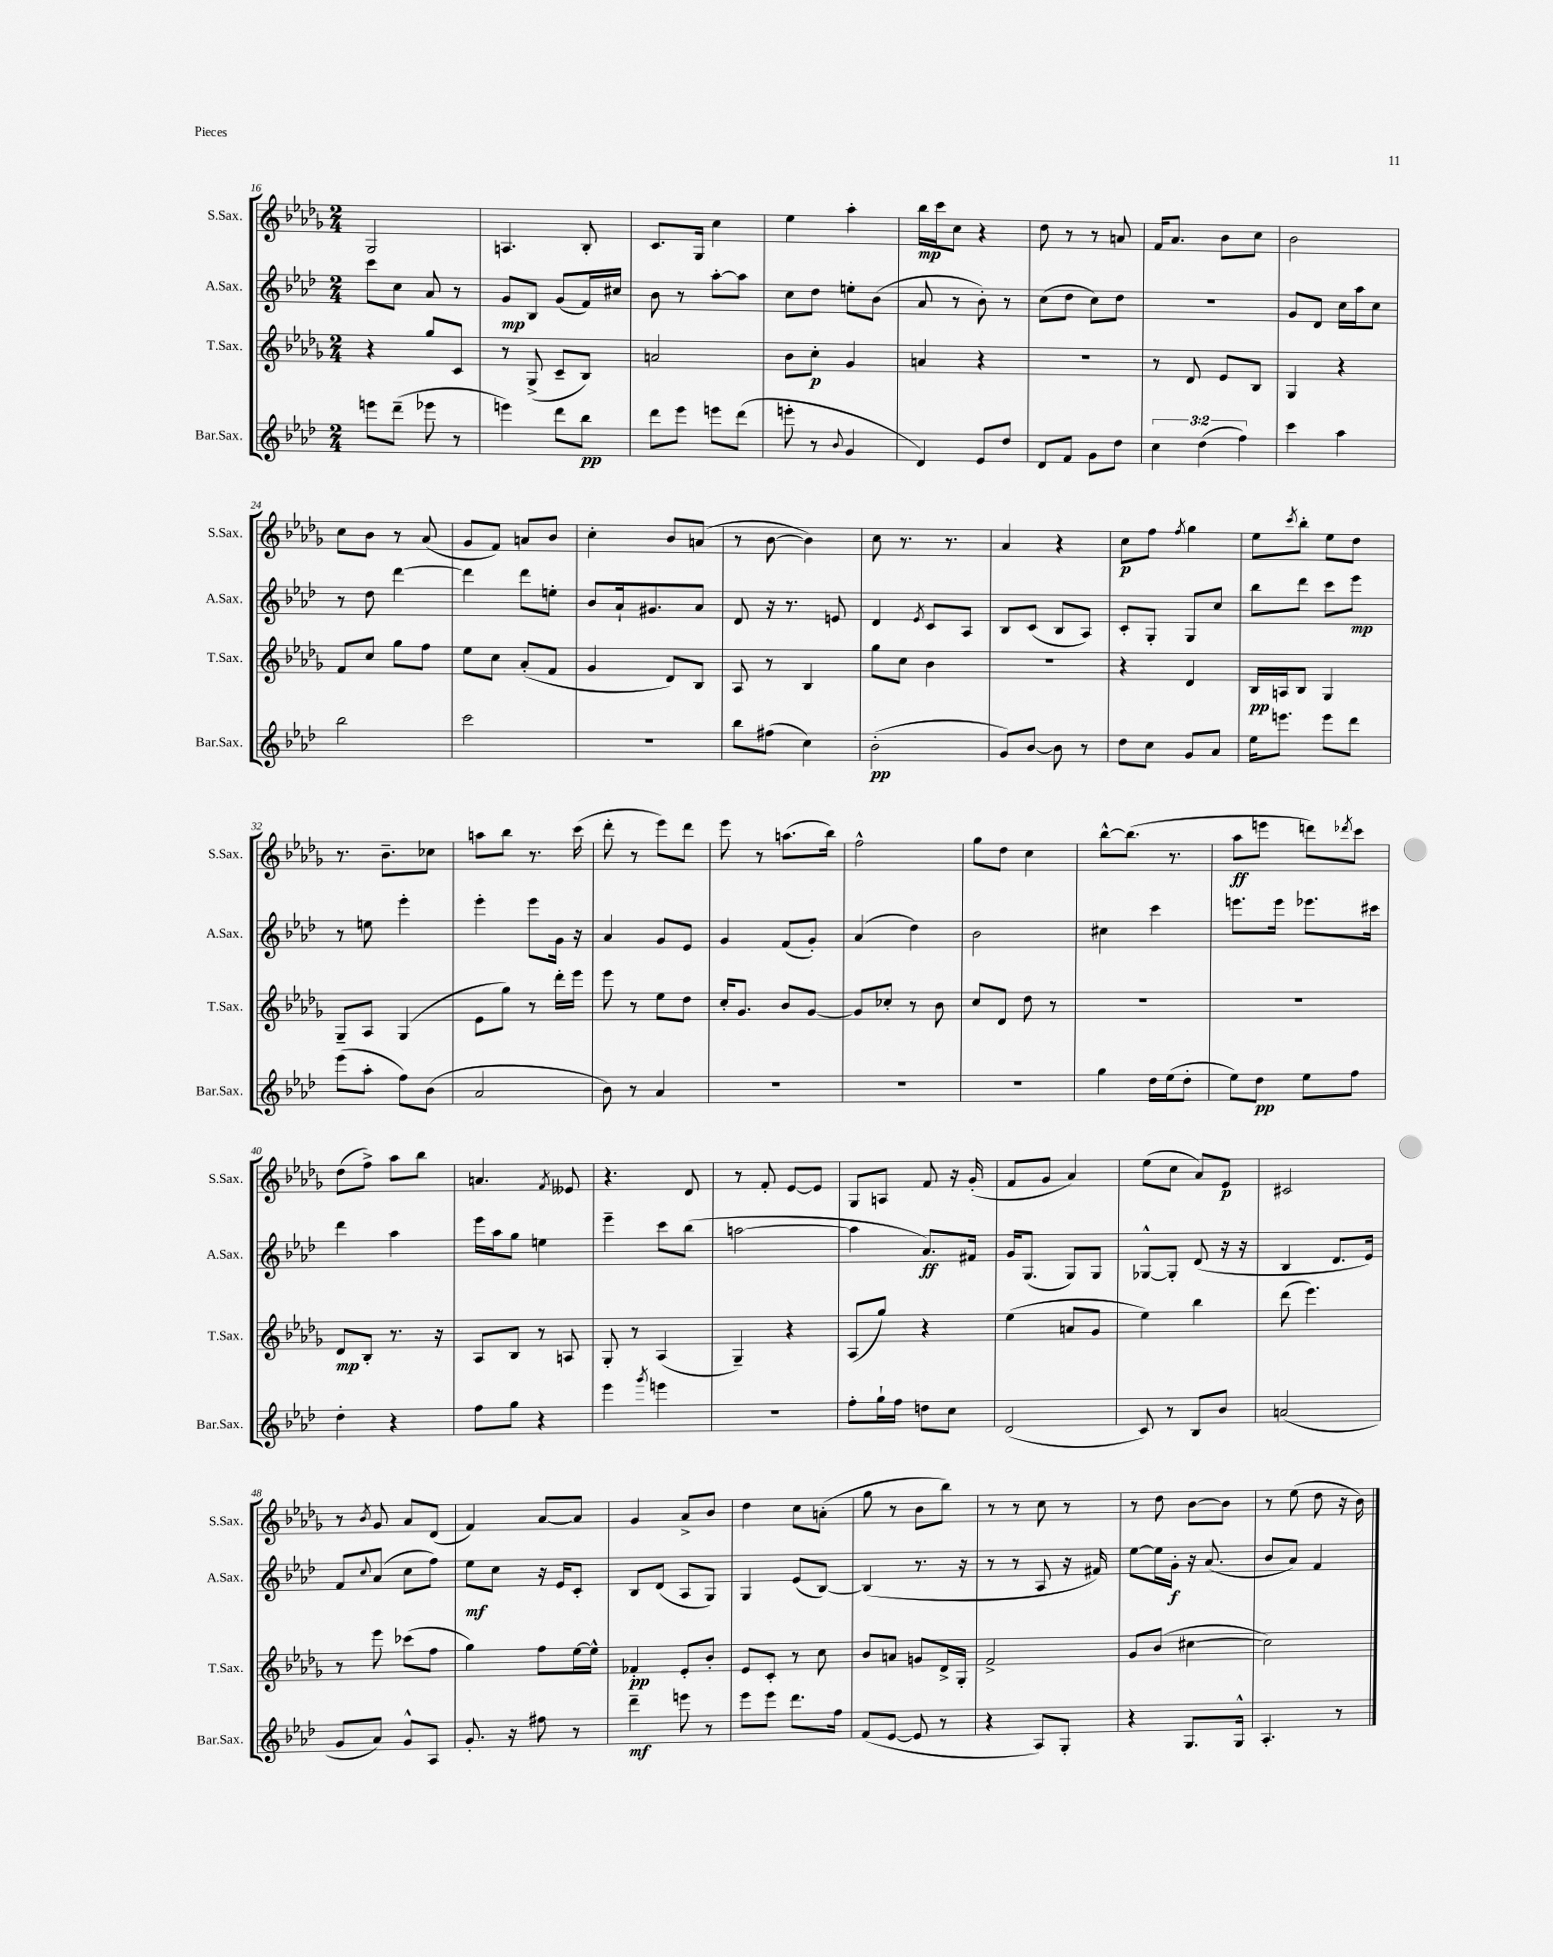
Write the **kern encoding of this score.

**kern	**dynam	**kern	**dynam	**kern	**dynam	**kern	**dynam
*part4	*part4	*part3	*part3	*part2	*part2	*part1	*part1
*staff4	*staff4	*staff3	*staff3	*staff2	*staff2	*staff1	*staff1
*I"Bar.Sax.	*	*I"T.Sax.	*	*I"A.Sax.	*	*I"S.Sax.	*
*I'Bar.Sax.	*	*I'T.Sax.	*	*I'A.Sax.	*	*I'S.Sax.	*
*clefG2	*	*clefG2	*	*clefG2	*	*clefG2	*
*k[b-e-a-d-]	*	*k[b-e-a-d-g-]	*	*k[b-e-a-d-]	*	*k[b-e-a-d-g-]	*
*M2/4	*	*M2/4	*	*M2/4	*	*M2/4	*
=16	=16	=16	=16	=16	=16	=16	=16
8eeen\L	.	4r	.	8ccc\L	.	2G-/	.
(8ddd-~\J	.	.	.	8cc\J	.	.	.
8eee-X\	.	8gg-/L	.	8a-/	.	.	.
8r	.	8c/J	.	8r	.	.	.
=17	=17	=17	=17	=17	=17	=17	=17
4eeen\)	.	8r	.	8g/L	mp	4.An/	.
.	.	(8G-^/	.	8B-/J	.	.	.
8ddd-\L	.	8c~/L	.	(8g/L	.	.	.
8bb-\J	pp	8B-/J)	.	16f/L)	.	8B-'/	.
.	.	.	.	16cc#X/JJ	.	.	.
=18	=18	=18	=18	=18	=18	=18	=18
8ddd-\L	.	2an/	.	8b-\	.	8.c/L	.
8eee-\J	.	.	.	8r	.	.	.
.	.	.	.	.	.	16G-/Jk	.
8eeen\L	.	.	.	[8aa-'\L	.	4cc\	.
(8ddd-\J	.	.	.	8aa-\J]	.	.	.
=19	=19	=19	=19	=19	=19	=19	=19
8eeen'\	.	8b-\L	.	8cc\L	.	4ee-\	.
8r	.	8cc'\J	p	8dd-\J	.	.	.
8qqb-/	.	.	.	.	.	.	.
4g/	.	4g-/	.	8een'\L	.	4aa-'\	.
.	.	.	.	(8b-\J	.	.	.
=20	=20	=20	=20	=20	=20	=20	=20
4d-/)	.	4an/	.	8a-/	.	16bb-\LL	mp
.	.	.	.	.	.	16ccc\J	.
.	.	.	.	8r	.	8cc\J	.
8e-/L	.	4r	.	8b-'\)	.	4r	.
8dd-/J	.	.	.	8r	.	.	.
=21	=21	=21	=21	=21	=21	=21	=21
8d-/L	.	2r	.	(8cc\L	.	8dd-\	.
8f/J	.	.	.	8dd-\J	.	8r	.
8g\L	.	.	.	8cc\L)	.	8r	.
8dd-\J	.	.	.	8dd-\J	.	8an/	.
=22	=22	=22	=22	=22	=22	=22	=22
6cc\	.	8r	.	2r	.	16f/KL	.
.	.	.	.	.	.	8.a-/J	.
.	.	8d-/	.	.	.	.	.
(6dd-\	.	.	.	.	.	.	.
.	.	8e-/L	.	.	.	8b-\L	.
6ff\)	.	.	.	.	.	.	.
.	.	8B-/J	.	.	.	8cc\J	.
=23	=23	=23	=23	=23	=23	=23	=23
4ccc\	.	4G-/	.	8g/L	.	2b-\	.
.	.	.	.	8d-/J	.	.	.
4aa-\	.	4r	.	16cc\LL	.	.	.
.	.	.	.	16aa-\J	.	.	.
.	.	.	.	8cc\J	.	.	.
!!LO:LB:g=z
=24	=24	=24	=24	=24	=24	=24	=24
2bb-\	.	8f/L	.	8r	.	8cc\L	.
.	.	8cc/J	.	8dd-\	.	8b-\J	.
.	.	8gg-\L	.	[4ddd-\	.	8r	.
.	.	8ff\J	.	.	.	(8a-/	.
=25	=25	=25	=25	=25	=25	=25	=25
2ccc\	.	8ee-\L	.	4ddd-\]	.	8g-/L	.
.	.	8cc\J	.	.	.	8f/J)	.
.	.	(8a-'/L	.	8ddd-\L	.	8an/L	.
.	.	8f/J	.	8een'\J	.	8b-/J	.
=26	=26	=26	=26	=26	=26	=26	=26
2r	.	4g-/	.	8b-/L	.	4cc'\	.
.	.	.	.	16a-`/k	.	.	.
.	.	.	.	8.g#X/	.	.	.
.	.	8d-/L)	.	.	.	8b-/L	.
.	.	8B-/J	.	8a-/J	.	(8an/J	.
=27	=27	=27	=27	=27	=27	=27	=27
8bb-\L	.	8A-/	.	8d-/	.	8r	.
(8ff#X\J	.	8r	.	16r	.	[8b-\	.
.	.	.	.	8.r	.	.	.
4cc\)	.	4B-/	.	.	.	4b-\])	.
.	.	.	.	8en/	.	.	.
=28	=28	=28	=28	=28	=28	=28	=28
(2b-'\	pp	8gg-\L	.	4d-/	.	8cc\	.
.	.	8cc\J	.	.	.	8.r	.
.	.	.	.	8qe-/	.	.	.
.	.	4b-\	.	8c/L	.	.	.
.	.	.	.	.	.	8.r	.
.	.	.	.	8A-/J	.	.	.
=29	=29	=29	=29	=29	=29	=29	=29
8g/L)	.	2r	.	8B-/L	.	4a-/	.
[8b-/J	.	.	.	(8c/J	.	.	.
8b-\]	.	.	.	8B-/L	.	4r	.
8r	.	.	.	8A-/J)	.	.	.
=30	=30	=30	=30	=30	=30	=30	=30
8dd-\L	.	4r	.	8c'/L	.	8cc\L	p
8cc\J	.	.	.	8G'/J	.	8ff\J	.
.	.	.	.	.	.	8qff/	.
8g/L	.	4d-/	.	8G/L	.	4gg-\	.
8a-/J	.	.	.	8cc/J	.	.	.
=31	=31	=31	=31	=31	=31	=31	=31
16ee-\KL	.	16B-/LL	pp	8bb-\L	.	8ee-\L	.
8.eeen\J	.	16An/J	.	.	.	.	.
.	.	.	.	.	.	8qccc/	.
.	.	8B-/J	.	8ddd-\J	.	8bb-'\J	.
8eee\L	.	4G-/	.	8ccc\L	.	8ee-\L	.
8ddd-\J	.	.	.	8eee-\J	mp	8dd-\J	.
!!LO:LB:g=z
=32	=32	=32	=32	=32	=32	=32	=32
(8eee-\L	.	8G-~/L	.	8r	.	8.r	.
8aa-'\J	.	8A-/J	.	8een\	.	.	.
.	.	.	.	.	.	8.b-~\L	.
8ff\L)	.	(4G-/	.	4eee-'\	.	.	.
(8b-\J	.	.	.	.	.	8cc-X\J	.
=33	=33	=33	=33	=33	=33	=33	=33
2a-/	.	8e-\L	.	4eee-'\	.	8aan\L	.
.	.	8gg-\J)	.	.	.	8bb-\J	.
.	.	8r	.	8eee-\L	.	8.r	.
.	.	16ddd-'\LL	.	16g\Jk	.	.	.
.	.	16eee-\JJ	.	16r	.	(16ccc\	.
=34	=34	=34	=34	=34	=34	=34	=34
8b-\)	.	8eee-\	.	4a-/	.	8ddd-'\	.
8r	.	8r	.	.	.	8r	.
4a-/	.	8ee-\L	.	8g/L	.	8eee-\L)	.
.	.	8dd-\J	.	8e-/J	.	8ddd-\J	.
=35	=35	=35	=35	=35	=35	=35	=35
2r	.	16cc'/KL	.	4g/	.	8eee-\	.
.	.	8.g-/J	.	.	.	.	.
.	.	.	.	.	.	8r	.
.	.	8b-/L	.	(8f/L	.	(8.aan\L	.
.	.	[8g-/J	.	8g'/J)	.	.	.
.	.	.	.	.	.	16bb-\Jk)	.
=36	=36	=36	=36	=36	=36	=36	=36
2r	.	8g-/L]	.	(4a-/	.	2ff^^\	.
.	.	8cc-X'/J	.	.	.	.	.
.	.	8r	.	4dd-\)	.	.	.
.	.	8b-\	.	.	.	.	.
=37	=37	=37	=37	=37	=37	=37	=37
2r	.	8cc/L	.	2b-\	.	8gg-\L	.
.	.	8d-/J	.	.	.	8dd-\J	.
.	.	8dd-\	.	.	.	4cc\	.
.	.	8r	.	.	.	.	.
=38	=38	=38	=38	=38	=38	=38	=38
4gg\	.	2r	.	4cc#X\	.	[8bb-^^\L	.
.	.	.	.	.	.	(8.bb-\J]	.
16dd-\LL	.	.	.	4ccc\	.	.	.
(16ee-\J	.	.	.	.	.	8.r	.
8dd-'\J	.	.	.	.	.	.	.
=39	=39	=39	=39	=39	=39	=39	=39
8ee-\L)	.	2r	.	8.eeen\L	.	8aa-\L	ff
8dd-\J	pp	.	.	.	.	8eeen\J	.
.	.	.	.	16eee\Jk	.	.	.
8ee-\L	.	.	.	8.eee-X\L	.	8dddn\L)	.
.	.	.	.	.	.	8qddd-X/	.
8ff\J	.	.	.	.	.	8ccc\J	.
.	.	.	.	16ccc#X\Jk	.	.	.
!!LO:LB:g=z
=40	=40	=40	=40	=40	=40	=40	=40
4dd-'\	.	8d-/L	mp	4ddd-\	.	(8dd-\L	.
.	.	8B-'/J	.	.	.	8ff^\J)	.
4r	.	8.r	.	4aa-\	.	8aa-\L	.
.	.	.	.	.	.	8bb-\J	.
.	.	16r	.	.	.	.	.
=41	=41	=41	=41	=41	=41	=41	=41
8ff\L	.	8A-/L	.	16eee-\LL	.	4.an/	.
.	.	.	.	16aa-\J	.	.	.
8gg\J	.	8B-/J	.	8gg\J	.	.	.
4r	.	8r	.	4een\	.	.	.
.	.	.	.	.	.	8qf/	.
.	.	8An/	.	.	.	8e--X/	.
=42	=42	=42	=42	=42	=42	=42	=42
4eee-\	.	8G-'/	.	4eee-~\	.	4.r	.
.	.	8r	.	.	.	.	.
8qggg/	.	.	.	.	.	.	.
4eeen\	.	(4A-/	.	8ccc\L	.	.	.
.	.	.	.	(8bb-\J	.	8d-/	.
=43	=43	=43	=43	=43	=43	=43	=43
2r	.	4G-~/)	.	[2aan\	.	8r	.
.	.	.	.	.	.	8f'/	.
.	.	4r	.	.	.	[8e-/L	.
.	.	.	.	.	.	8e-/J]	.
=44	=44	=44	=44	=44	=44	=44	=44
8ff'\L	.	(8A-/L	.	4aa\]	.	8G-/L	.
16gg`\L	.	8gg-/J)	.	.	.	8An/J	.
16ff\JJ	.	.	.	.	.	.	.
8ddn\L	.	4r	.	8.a-/L)	ff	8f/	.
8cc\J	.	.	.	.	.	16r	.
.	.	.	.	16f#X/Jk	.	(16g-'/	.
=45	=45	=45	=45	=45	=45	=45	=45
(2d-/	.	(4ee-\	.	16g/KL	.	8f/L	.
.	.	.	.	(8.G/J	.	.	.
.	.	.	.	.	.	8g-/J	.
.	.	8an/L	.	8G/L)	.	4a-/)	.
.	.	8g-/J	.	8G/J	.	.	.
=46	=46	=46	=46	=46	=46	=46	=46
8c/)	.	4ee-\)	.	[8G-X^^/L	.	(8ee-\L	.
8r	.	.	.	8G-'/J]	.	8cc\J	.
8B-/L	.	4bb-\	.	(8d-/	.	8a-/L)	.
8b-/J	.	.	.	16r	.	8e-/J	p
.	.	.	.	16r	.	.	.
=47	=47	=47	=47	=47	=47	=47	=47
(2an/	.	(8ddd-\	.	4B-/	.	2c#X/	.
.	.	4.eee-\)	.	.	.	.	.
.	.	.	.	8.d-/L	.	.	.
.	.	.	.	16e-/Jk)	.	.	.
!!LO:LB:g=z
=48	=48	=48	=48	=48	=48	=48	=48
8g/L	.	8r	.	8f/L	.	8r	.
.	.	.	.	8qqcc/	.	8qb-/	.
8a-/J)	.	8eee-\	.	(8a-/J	.	8g-/	.
8g^^/L	.	(8ccc-X\L	.	8cc\L	.	8a-/L	.
8A-/J	.	8ff\J	.	8ff\J)	.	(8d-/J	.
=49	=49	=49	=49	=49	=49	=49	=49
8.g'/	.	4gg-\)	.	8ee-\L	mf	4f/)	.
.	.	.	.	8cc\J	.	.	.
16r	.	.	.	.	.	.	.
8ff#X\	.	8ff\L	.	16r	.	[8a-/L	.
.	.	.	.	16e-/KL	.	.	.
8r	.	[16ee-\L	.	8c'/J	.	8a-/J]	.
.	.	16ee-^^\JJ]	.	.	.	.	.
=50	=50	=50	=50	=50	=50	=50	=50
4ddd-~\	mf	4f-X'/	pp	8B-/L	.	4g-/	.
.	.	.	.	(8d-/J	.	.	.
8eeen\	.	8e-'/L	.	8A-/L	.	8a-^/L	.
8r	.	8b-'/J	.	8G/J)	.	8b-/J	.
=51	=51	=51	=51	=51	=51	=51	=51
8eee-\L	.	8e-/L	.	4G/	.	4dd-\	.
8eee-\J	.	8c'/J	.	.	.	.	.
8.ddd-\L	.	8r	.	(8e-/L	.	8cc\L	.
.	.	8cc\	.	[8B-/J)	.	(8an'\J	.
16ff\Jk	.	.	.	.	.	.	.
=52	=52	=52	=52	=52	=52	=52	=52
(8f/L	.	8b-/L	.	(4B-/]	.	8gg-\	.
[8e-/J	.	8an/J	.	.	.	8r	.
8e-/]	.	8gn/L	.	8.r	.	8b-\L	.
8r	.	16d-^/L	.	.	.	8bb-\J)	.
.	.	16G-'/JJ	.	16r	.	.	.
=53	=53	=53	=53	=53	=53	=53	=53
4r	.	2f^/	.	8r	.	8r	.
.	.	.	.	8r	.	8r	.
8A-/L)	.	.	.	8A-/	.	8cc\	.
8G'/J	.	.	.	16r	.	8r	.
.	.	.	.	16f#X/)	.	.	.
=54	=54	=54	=54	=54	=54	=54	=54
4r	.	8g-/L	.	[8ee-\L	.	8r	.
.	.	(8b-/J	.	16ee-\L]	.	8dd-\	.
.	.	.	.	16g'\JJ	f	.	.
8.G/L	.	[4cc#X\	.	16r	.	[8b-\L	.
.	.	.	.	(8.a-/	.	.	.
.	.	.	.	.	.	8b-\J]	.
16G^^/Jk	.	.	.	.	.	.	.
=55	=55	=55	=55	=55	=55	=55	=55
4.A-'/	.	2cc#\])	.	8b-/L	.	8r	.
.	.	.	.	8a-/J)	.	(8ee-\	.
.	.	.	.	4f/	.	8dd-\	.
8r	.	.	.	.	.	16r	.
.	.	.	.	.	.	16b-\)	.
==	==	==	==	==	==	==	==
*-	*-	*-	*-	*-	*-	*-	*-
